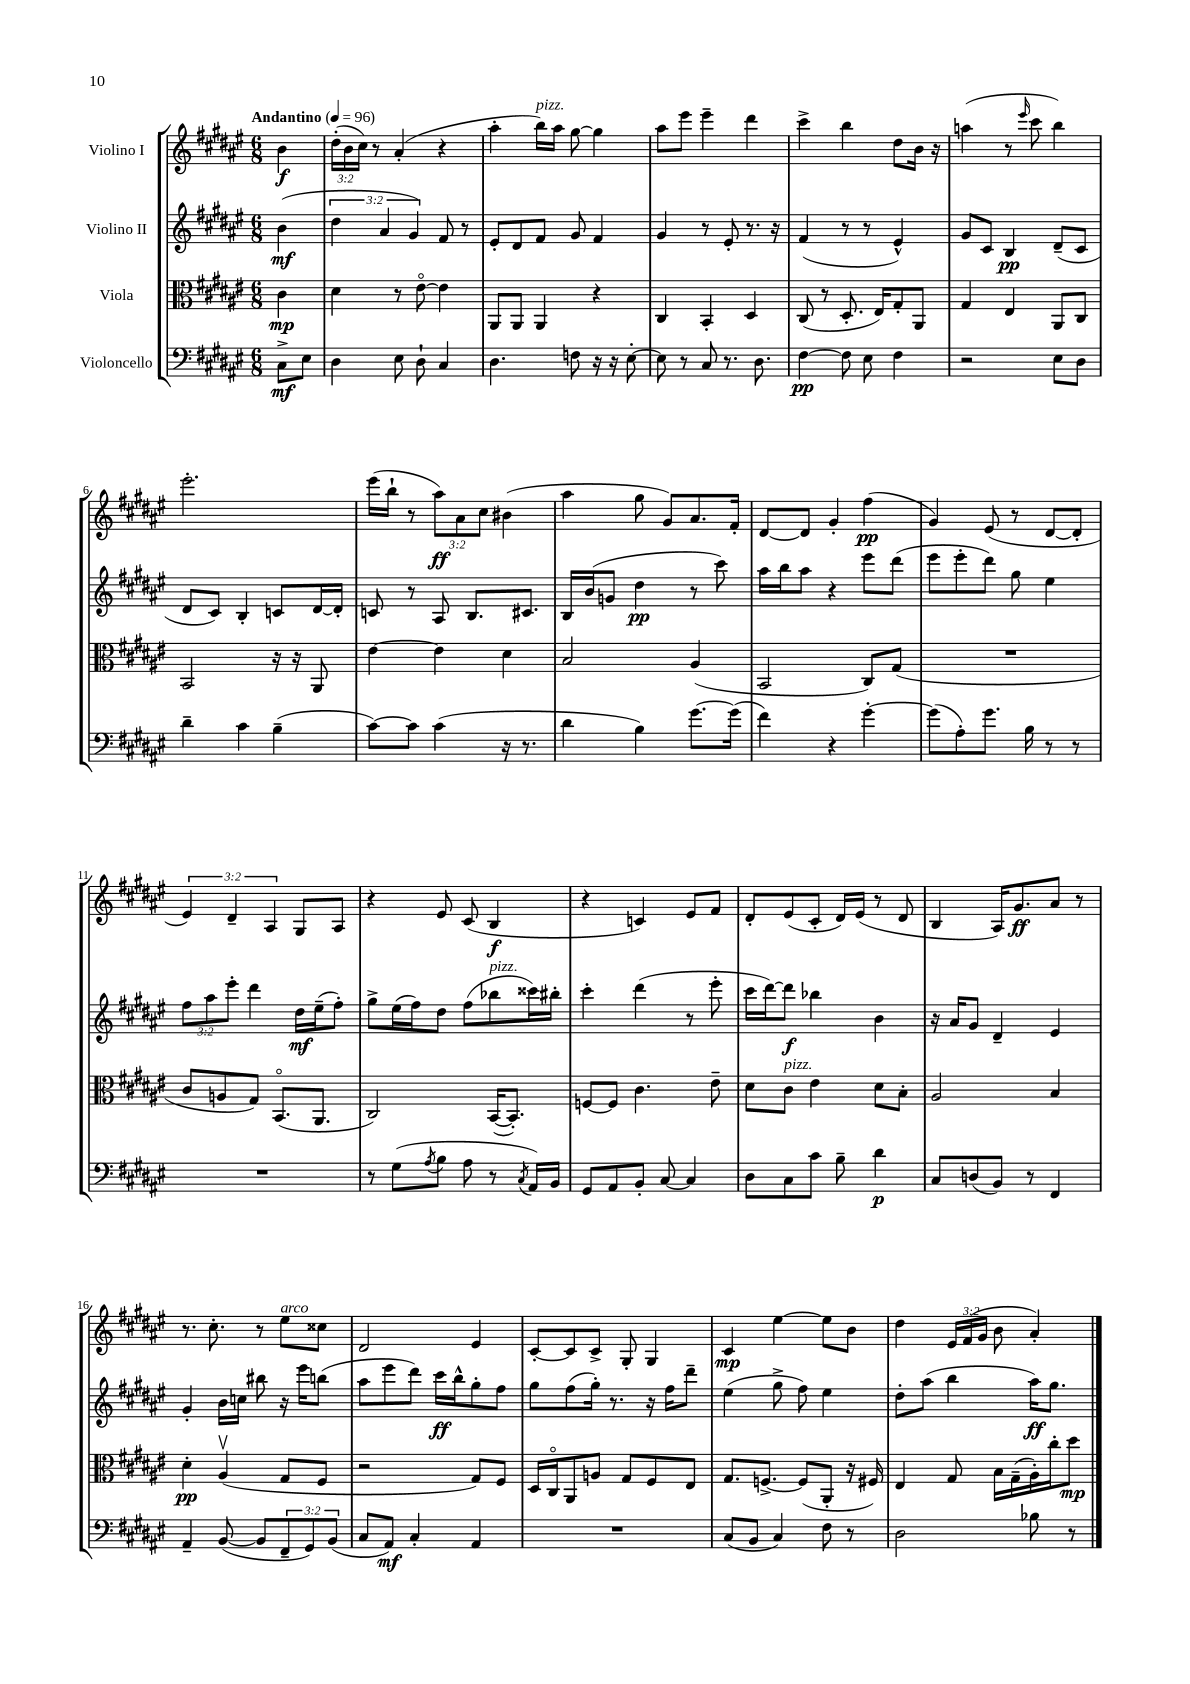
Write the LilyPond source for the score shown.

<<
\new StaffGroup <<
\new Staff = "s0" \with { instrumentName = "Violino I" } {
    \clef treble \key fis \major \numericTimeSignature \time 6/8 \override Staff.TupletNumber.text = #tuplet-number::calc-fraction-text \partial 4 \tempo "Andantino" 4 = 96
    b'4\f |
    \tuplet 3/2 { dis''16-.( b'16 cis''16) } r8 ais'4-.( r4 |
    ais''4-. b''16^\markup { \italic "pizz." }) ais''16 gis''8~ gis''4 |
    ais''8 eis'''8 eis'''4-- dis'''4 |
    cis'''4-> b''4 dis''8 b'16 r16 |
    a''4( r8 \grace { eis'''16 } cis'''8 b''4) |
    eis'''2.-. |
    eis'''16( b''16-! r8 \tuplet 3/2 { ais''8\ff) ais'8 cis''8 } bis'4( |
    ais''4 gis''8 gis'8) ais'8. fis'16-. |
    dis'8~ dis'8 gis'4-. fis''4\pp( |
    gis'4) eis'8( r8 dis'8~ dis'8-. |
    \tuplet 3/2 { eis'4) dis'4-- ais4 } gis8 ais8 |
    r4 eis'8 cis'8( b4\f |
    r4 c'4) eis'8 fis'8 |
    dis'8-. eis'8( cis'8-. dis'16) eis'16( r8 dis'8 |
    b4 ais16) gis'8.\ff ais'8 r8 |
    r8. cis''8.-. r8 eis''8^\markup { \italic "arco" } cisis''8 |
    dis'2 eis'4 |
    cis'8~-. cis'8 cis'8-> gis8-. gis4 |
    cis'4\mp eis''4~ eis''8 b'8 |
    dis''4 \tuplet 3/2 { eis'16 fis'16( gis'16 } b'8 ais'4-.) \bar "|." |
}
\new Staff = "s1" \with { instrumentName = "Violino II" } {
    \clef treble \key fis \major \numericTimeSignature \time 6/8 \override Staff.TupletNumber.text = #tuplet-number::calc-fraction-text \partial 4
    b'4\mf( |
    \tuplet 3/2 { dis''4 ais'4 gis'4) } fis'8 r8 |
    eis'8-. dis'8 fis'8 gis'8 fis'4 |
    gis'4 r8 eis'8-. r8. r16 |
    fis'4( r8 r8 eis'4-^) |
    gis'8 cis'8 b4\pp dis'8--( cis'8 |
    dis'8 cis'8) b4-. c'8 dis'16~ dis'16-. |
    c'8 r8 ais8 b8. cis'8. |
    b16 b'16( g'8 dis''4\pp r8 cis'''8) |
    ais''16 b''16 ais''8 r4 eis'''8 dis'''8( |
    eis'''8 eis'''8-. dis'''8) gis''8 eis''4 |
    \tuplet 3/2 { fis''8 ais''8 eis'''8-. } dis'''4 dis''16\mf eis''16--( fis''8-.) |
    gis''8-> eis''16( fis''16) dis''8 fis''8( bes''8^\markup { \italic "pizz." } cisis'''16) bis''16-. |
    cis'''4-. dis'''4( r8 eis'''8-. |
    cis'''16 dis'''16~) dis'''8\f bes''4 b'4 |
    r16 ais'16 gis'8 dis'4-- eis'4 |
    gis'4-. b'16 c''16 bis''8 r16 eis'''16 b''8( |
    ais''8 eis'''8 dis'''8) cis'''16\ff b''16-^ gis''8-. fis''8 |
    gis''8 fis''8( gis''16-.) r8. r16 fis''16 dis'''8-- |
    eis''4( gis''8-> fis''8) eis''4 |
    dis''8-. ais''8( b''4 ais''16\ff) gis''8. \bar "|." |
}
\new Staff = "s2" \with { instrumentName = "Viola" } {
    \clef alto \key fis \major \numericTimeSignature \time 6/8 \partial 4
    cis'4\mp |
    dis'4 r8 eis'8~\flageolet eis'4 |
    ais,8 ais,8 ais,4 r4 |
    cis4 b,4-. dis4 |
    cis8( r8 dis8.-. eis16) gis8-. ais,8 |
    gis4 eis4 ais,8 cis8 |
    b,2 r16 r16 ais,8 |
    eis'4~ eis'4 dis'4 |
    b2 ais4( |
    b,2 cis8) gis8( |
    R2. |
    cis'8 a8 gis8) b,8.\flageolet( ais,8. |
    cis2) b,16~( b,8.-.) |
    f8~ f8 cis'4. eis'8-- |
    dis'8 cis'8^\markup { \italic "pizz." } eis'4 dis'8 b8-. |
    ais2 b4 |
    dis'4-.\pp ais4\upbow( gis8 fis8 |
    r2 gis8) fis8 |
    dis16 cis16\flageolet ais,8 a8 gis8 fis8 eis8 |
    gis8. f8.~-> f8( ais,8-. r16 fis16) |
    eis4 gis8 b16 gis16--( ais16-.) cis''16-. dis''8\mp \bar "|." |
}
\new Staff = "s3" \with { instrumentName = "Violoncello" } {
    \clef bass \key fis \major \numericTimeSignature \time 6/8 \override Staff.TupletNumber.text = #tuplet-number::calc-fraction-text \partial 4
    cis8->\mf eis8 |
    dis4 eis8 dis8-! cis4 |
    dis4. f8 r16 r16 eis8~-. |
    eis8 r8 cis8 r8. dis8. |
    fis4~\pp fis8 eis8 fis4 |
    r2 eis8 dis8 |
    dis'4-- cis'4 b4--( |
    cis'8~) cis'8 cis'4( r16 r8. |
    dis'4 b4) gis'8.~ gis'16( |
    fis'4) r4 gis'4~-. |
    gis'8( ais8-.) gis'8. b16 r8 r8 |
    R2. |
    r8 gis8( \acciaccatura { ais8 } b8 ais8 r8 \acciaccatura { cis8 } ais,16) b,16 |
    gis,8 ais,8 b,8-. cis8~ cis4 |
    dis8 cis8 cis'8 b8-- dis'4\p |
    cis8 d8( b,8) r8 fis,4 |
    ais,4-- b,8~( b,8 \tuplet 3/2 { fis,8-- gis,8) b,8( } |
    cis8 ais,8\mf) cis4-. ais,4 |
    R2. |
    cis8( b,8 cis4) fis8 r8 |
    dis2 bes8 r8 \bar "|." |
}
>>
>>
